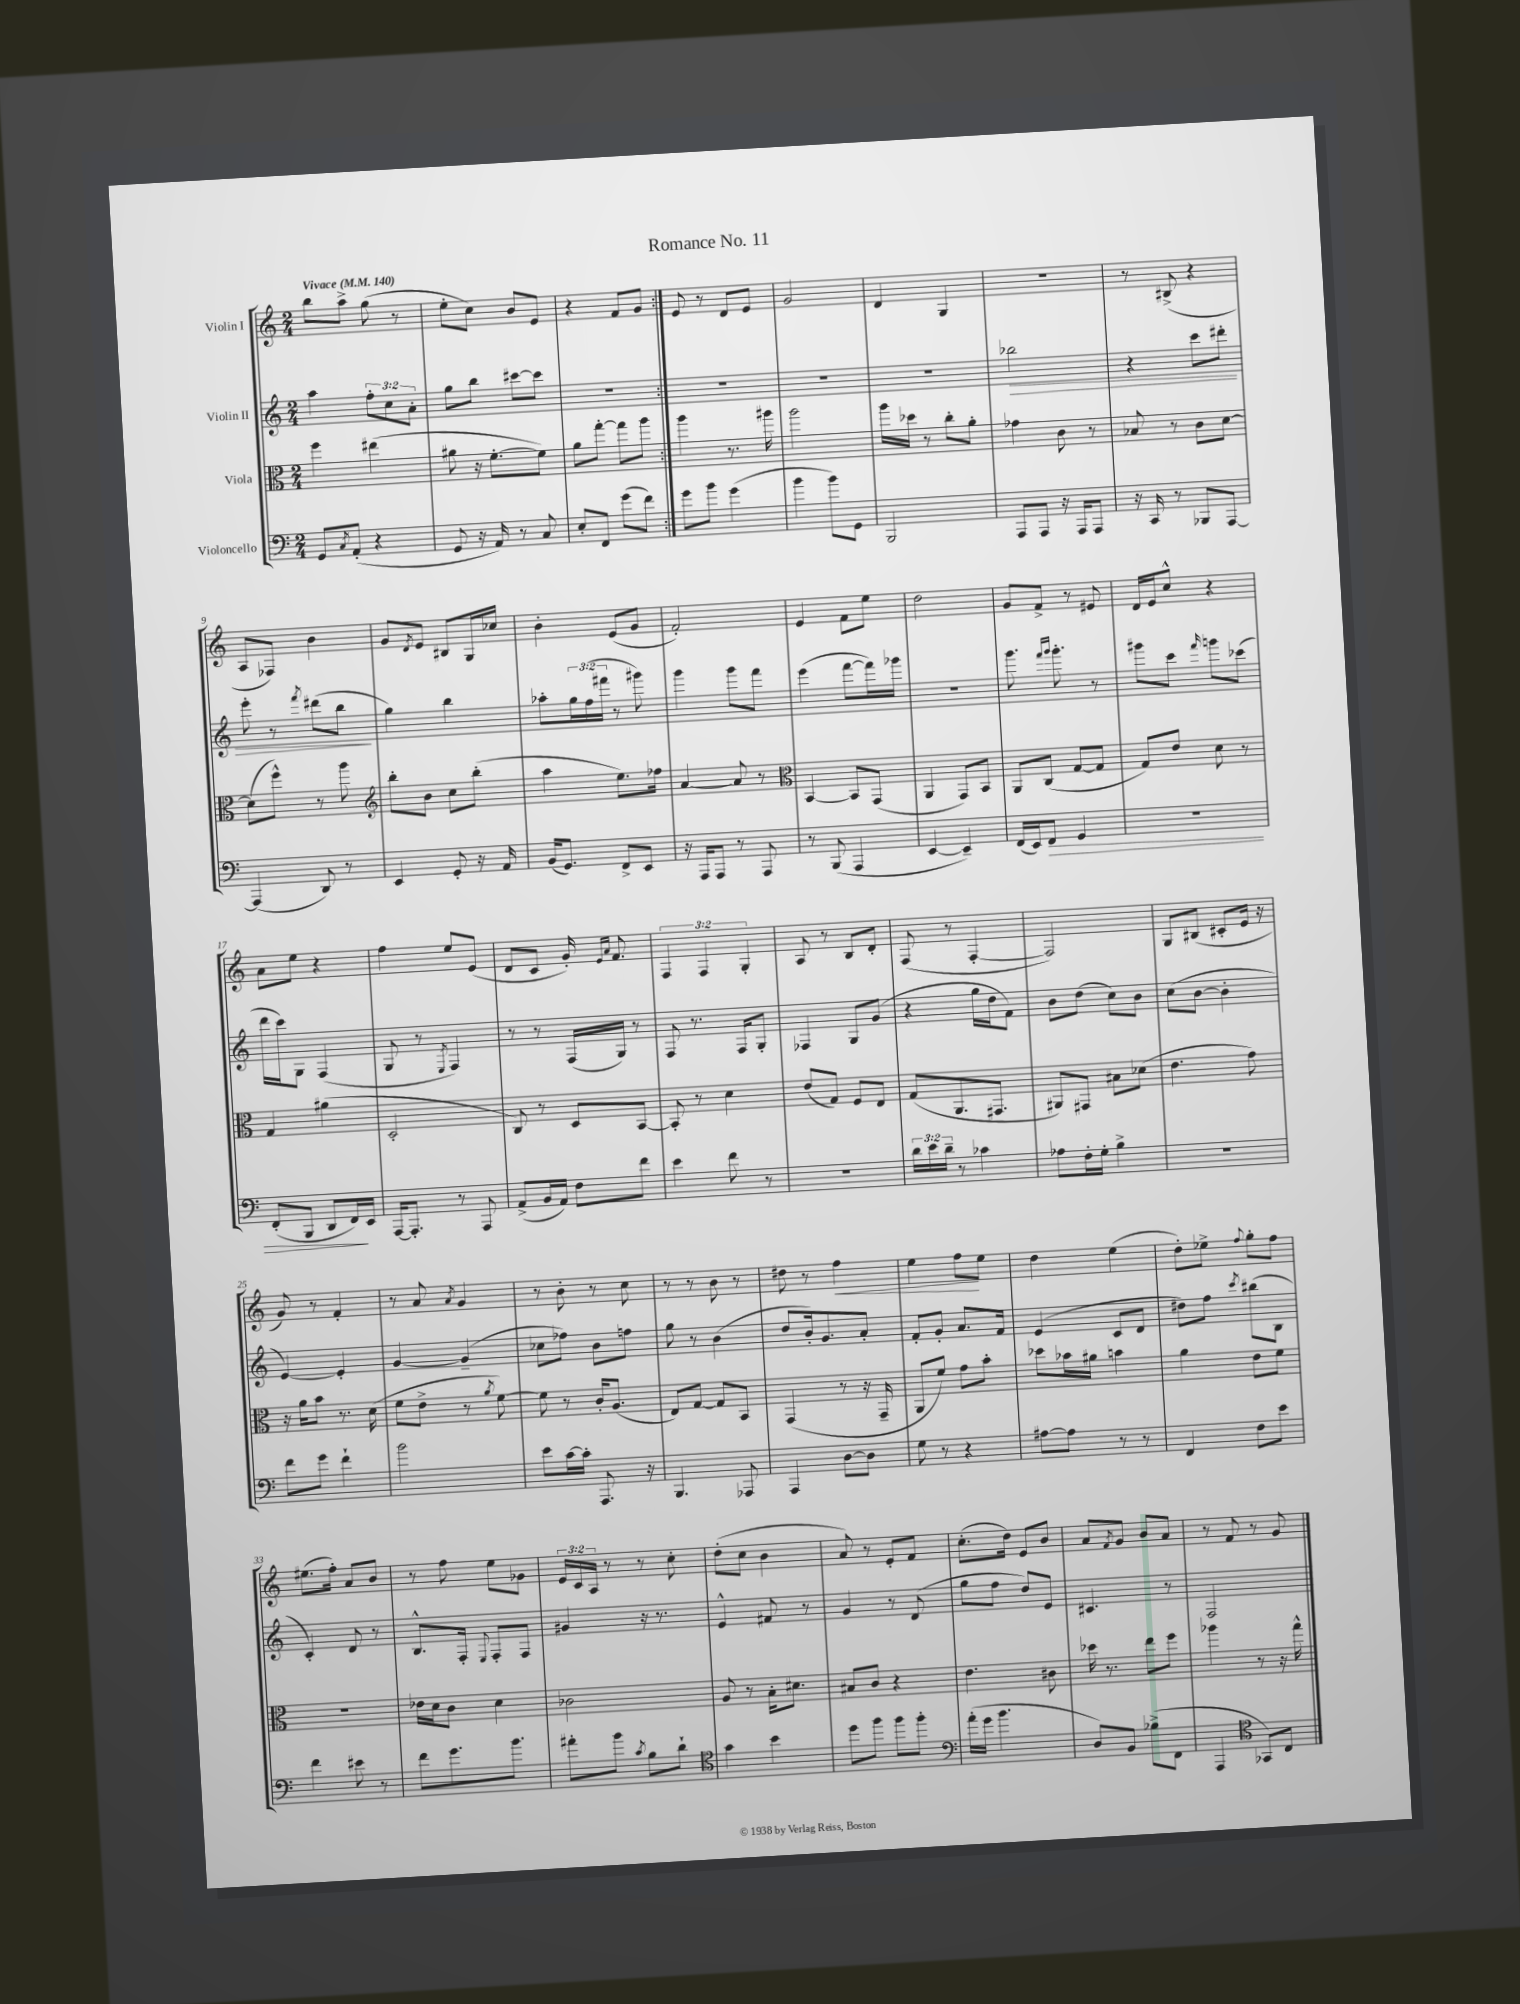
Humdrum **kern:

**kern	**kern	**kern	**kern
*staff4	*staff3	*staff2	*staff1
*clefF4	*clefC3	*clefG2	*clefG2
*k[]	*k[]	*k[]	*k[]
*M2/4	*M2/4	*M2/4	*M2/4
*MM140	*MM140	*MM140	*MM140
8GG	4ff	4aa	8bb
8qC	.	.	.
(8AA'	.	.	8aa^
4r	(4ee#	12ff'	(8gg
.	.	12cc	.
.	.	.	8r
.	.	12a'	.
=	=	=	=
8GG	8a#	8gg	8ee'
16r	16r	8bb	8cc)
16AA)	[8.f'	.	.
8r	.	[8ccc#	8b
8C	8f])	8ccc#]	8e
=	=	=	=
8E'	8a	2r	4r
8FF	[8gg'	.	.
(8g	8gg]	.	8f
8f)	8aa	.	8g
=:|!	=:|!	=:|!	=:|!
8g	4aa	2r	8e
8b	.	.	8r
(4g	8.r	.	8d
.	.	.	8e
.	16aa#	.	.
=	=	=	=
4b	2aa	2r	2g
8b)	.	.	.
8GG	.	.	.
=	=	=	=
2BBB	16aa	2r	4d
.	16dd-	.	.
.	8r	.	.
.	8cc'	.	4G
.	8a'	.	.
=	=	=	=
8AAA	4g-	2bb-	2r
8AAA	.	.	.
16r	8c	.	.
16AAA	.	.	.
8AAA	8r	.	.
=	=	=	=
16r	8B-	4r	8r
16CC	.	.	.
8r	8r	.	(8B#^
8BBB-	8c	8ccc	4r
[8AAA	[8d	8ddd#'	.
=	=	=	=
(4AAA]	(8d]	8eee'	8A
.	8ff^^)	8r	8F-)
.	.	8qfff	.
8DD)	8r	(8ddd#	4b
8r	8aa	8bb	.
=	=	=	=
*	*clefG2	*	*
4EE	8bb'	4gg)	8g
.	.	.	8qd
.	8b	.	8e
8GG'	8cc	4bb	8B#
16r	(8bb'	.	16G
16AA	.	.	16cc-
=	=	=	=
(16BB	4aa	8aa-'	4b'
8.GG)	.	.	.
.	.	24gg	.
.	.	(24ff	.
.	.	24fff#	.
8FF^	8.ee)	8r	(8e
8EE	.	8ggg#)	8g
.	16ff-	.	.
=	=	=	=
16r	[4a	4ggg	2f')
16AAA	.	.	.
8AAA	.	.	.
8r	8a]	8ggg	.
8AAA	8r	8fff	.
=	=	=	=
*	*clefC3	*	*
8r	[4BB	(4eee	4e
(8BBB	.	.	.
4AAA	8BB]	[8fff	8f
.	(8GG	16fff])	8ee
.	.	16ggg-	.
=	=	=	=
[4EE	4AA	2r	2dd
4EE~])	8GG)	.	.
.	8BB	.	.
=	=	=	=
(16FF	8AA	8.ggg	8g
16EE)	.	.	.
8FF	(8C	.	8f^
.	.	16qqfff	.
.	.	16qqggg	.
.	.	8.ggg'	.
4GG	[8G	.	8r
.	8G]	8r	8e#
=	=	=	=
2r	8G)	8ggg#	16d
.	.	.	16e
.	8e	8ccc	8cc^^
.	.	16qqfff	.
.	8d	8ggg	4r
.	8r	(8ccc-	.
=	=	=	=
(8FF'	4G	16ddd	8a
.	.	16ccc)	.
8BBB	.	8G	8ee
8DD	(4a#	(4F	4r
16FF)	.	.	.
16EE	.	.	.
=	=	=	=
[16AAA	2D'	8G	4ff
8.AAA']	.	.	.
.	.	8r	.
.	.	8qE	.
8r	.	4F)	8ee
8AAA	.	.	(8e
=	=	=	=
(8AA^	8C)	8r	8d
16BB	8r	8r	8c
16AA)	.	.	.
8F	8D	(16F	16g')
.	.	.	16qqe
.	.	.	16qqa
.	.	16G)	8.f
8f	[8BB	8r	.
=	=	=	=
4e	8BB']	8F	6F
.	8r	8.r	.
.	.	.	6F
8f	4d	.	.
.	.	16F	.
.	.	.	6G'
8r	.	8G'	.
=	=	=	=
2r	(8e	4F-	8A
.	8G)	.	8r
.	8F	8G	8B
.	8E	(8g	8d'
=	=	=	=
24d	(8G	4r	(8F
24e	.	.	.
24d~	.	.	.
8r	8.AA	.	8r
4c-	.	16gg	[4F'
.	8.GG#	16dd	.
.	.	8f)	.
=	=	=	=
8A-	8AA#)	8b	2F])
16F'	8GG#	(8dd	.
16G'	.	.	.
4B^	8B#	8cc)	.
.	(8d-	8b	.
=	=	=	=
2r	4.e	(8cc	8G
.	.	[8b	(8B#
.	.	4b']	8c#'
.	8g)	.	16e
.	.	.	16r
=	=	=	=
8f	16r	[4e)	8g)
.	16a	.	.
8g	8b	.	8r
4f`	8.r	4e']	4f'
.	(16d	.	.
=	=	=	=
2b	8f	[4g	8r
.	8e^	.	8a
.	.	.	8qa
.	8r	(4g~]	4g
.	8qa	.	.
.	[8f)	.	.
=	=	=	=
8e	8f]	8cc-	8r
[16c	8r	8ff-)	8b'
16c']	.	.	.
8.AAA	16c'	8b	8r
.	(8.A	.	.
.	.	8ff	8cc
16r	.	.	.
=	=	=	=
4.BBB	8E)	8gg	8r
.	[8G	8r	8r
.	8G]	(4b	8b
8AAA-	8BB	.	8r
=	=	=	=
4AAA	(4GG	8dd	8dd#
.	.	16b')	8r
.	.	8.g	.
[8D	8r	.	4ff
8D]	16r	8a'	.
.	16GG~	.	.
=	=	=	=
8G	8AA	8f'	4ee
8r	8f)	8g'	.
4r	8g	8.a	8ff
.	8b'	.	8ee
.	.	16f	.
=	=	=	=
[8A#	8dd-	(4e	4dd
8A#]	16b-	.	.
.	16a#	.	.
8r	4b	8c	(4ee
8r	.	8d	.
=	=	=	=
4FF	4a	8dd#)	8dd')
.	.	8ff	8ee-^
.	.	8qccc	8qqff
8F	8e	(8bb#	8gg'
8e	8f	8B	8ff
=	=	=	=
4f	2r	4c')	(8.ee#
.	.	.	16ff')
8e#	.	8d	8a
8r	.	8r	8b
=	=	=	=
8f	16e-	8.B^^	8r
.	16d	.	.
8.g	8c	.	8ff
.	.	16F'	.
.	.	8qqE	.
.	4d	8F'	8ee
8.b	.	.	.
.	.	8F	8g-
=	=	=	=
8a#'	2c-	4g#	24e
.	.	.	24c
.	.	.	24A
8b	.	.	8r
8qc	.	.	.
8B	.	16r	8r
.	.	8.r	.
8d`	.	.	8cc'
=	=	=	=
*clefC4	*	*	*
4g	8A	4e^^	(8dd'
.	8r	.	8cc
4b	16B'	8f#	4b
.	8.d#	.	.
.	.	8r	.
=	=	=	=
8dd	8B#	4g	8a)
8ff	8c	.	8r
8ff	4r	8r	8e'
8ff'	.	(8d	8f
=	=	=	=
*clefF4	*	*	*
(16a'	4.e	8gg	(8.cc'
16g	.	.	.
4.b	.	8ff	.
.	.	.	16dd)
.	.	8dd)	8e
.	8c#	8e	8b
=	=	=	=
8D)	16dd-	4.c#	8a
.	8.r	.	.
.	.	.	8qf
8BB	.	.	8g
(8B-^	8ee	.	8b
8FF	8ff	8r	8a
=	=	=	=
4AAA	4aa-	2F	8r
.	.	.	8f
*clefC4	*	*	*
8GG-)	8r	.	8r
8C	16r	.	8g
.	16gg^^	.	.
==	==	==	==
*-	*-	*-	*-
